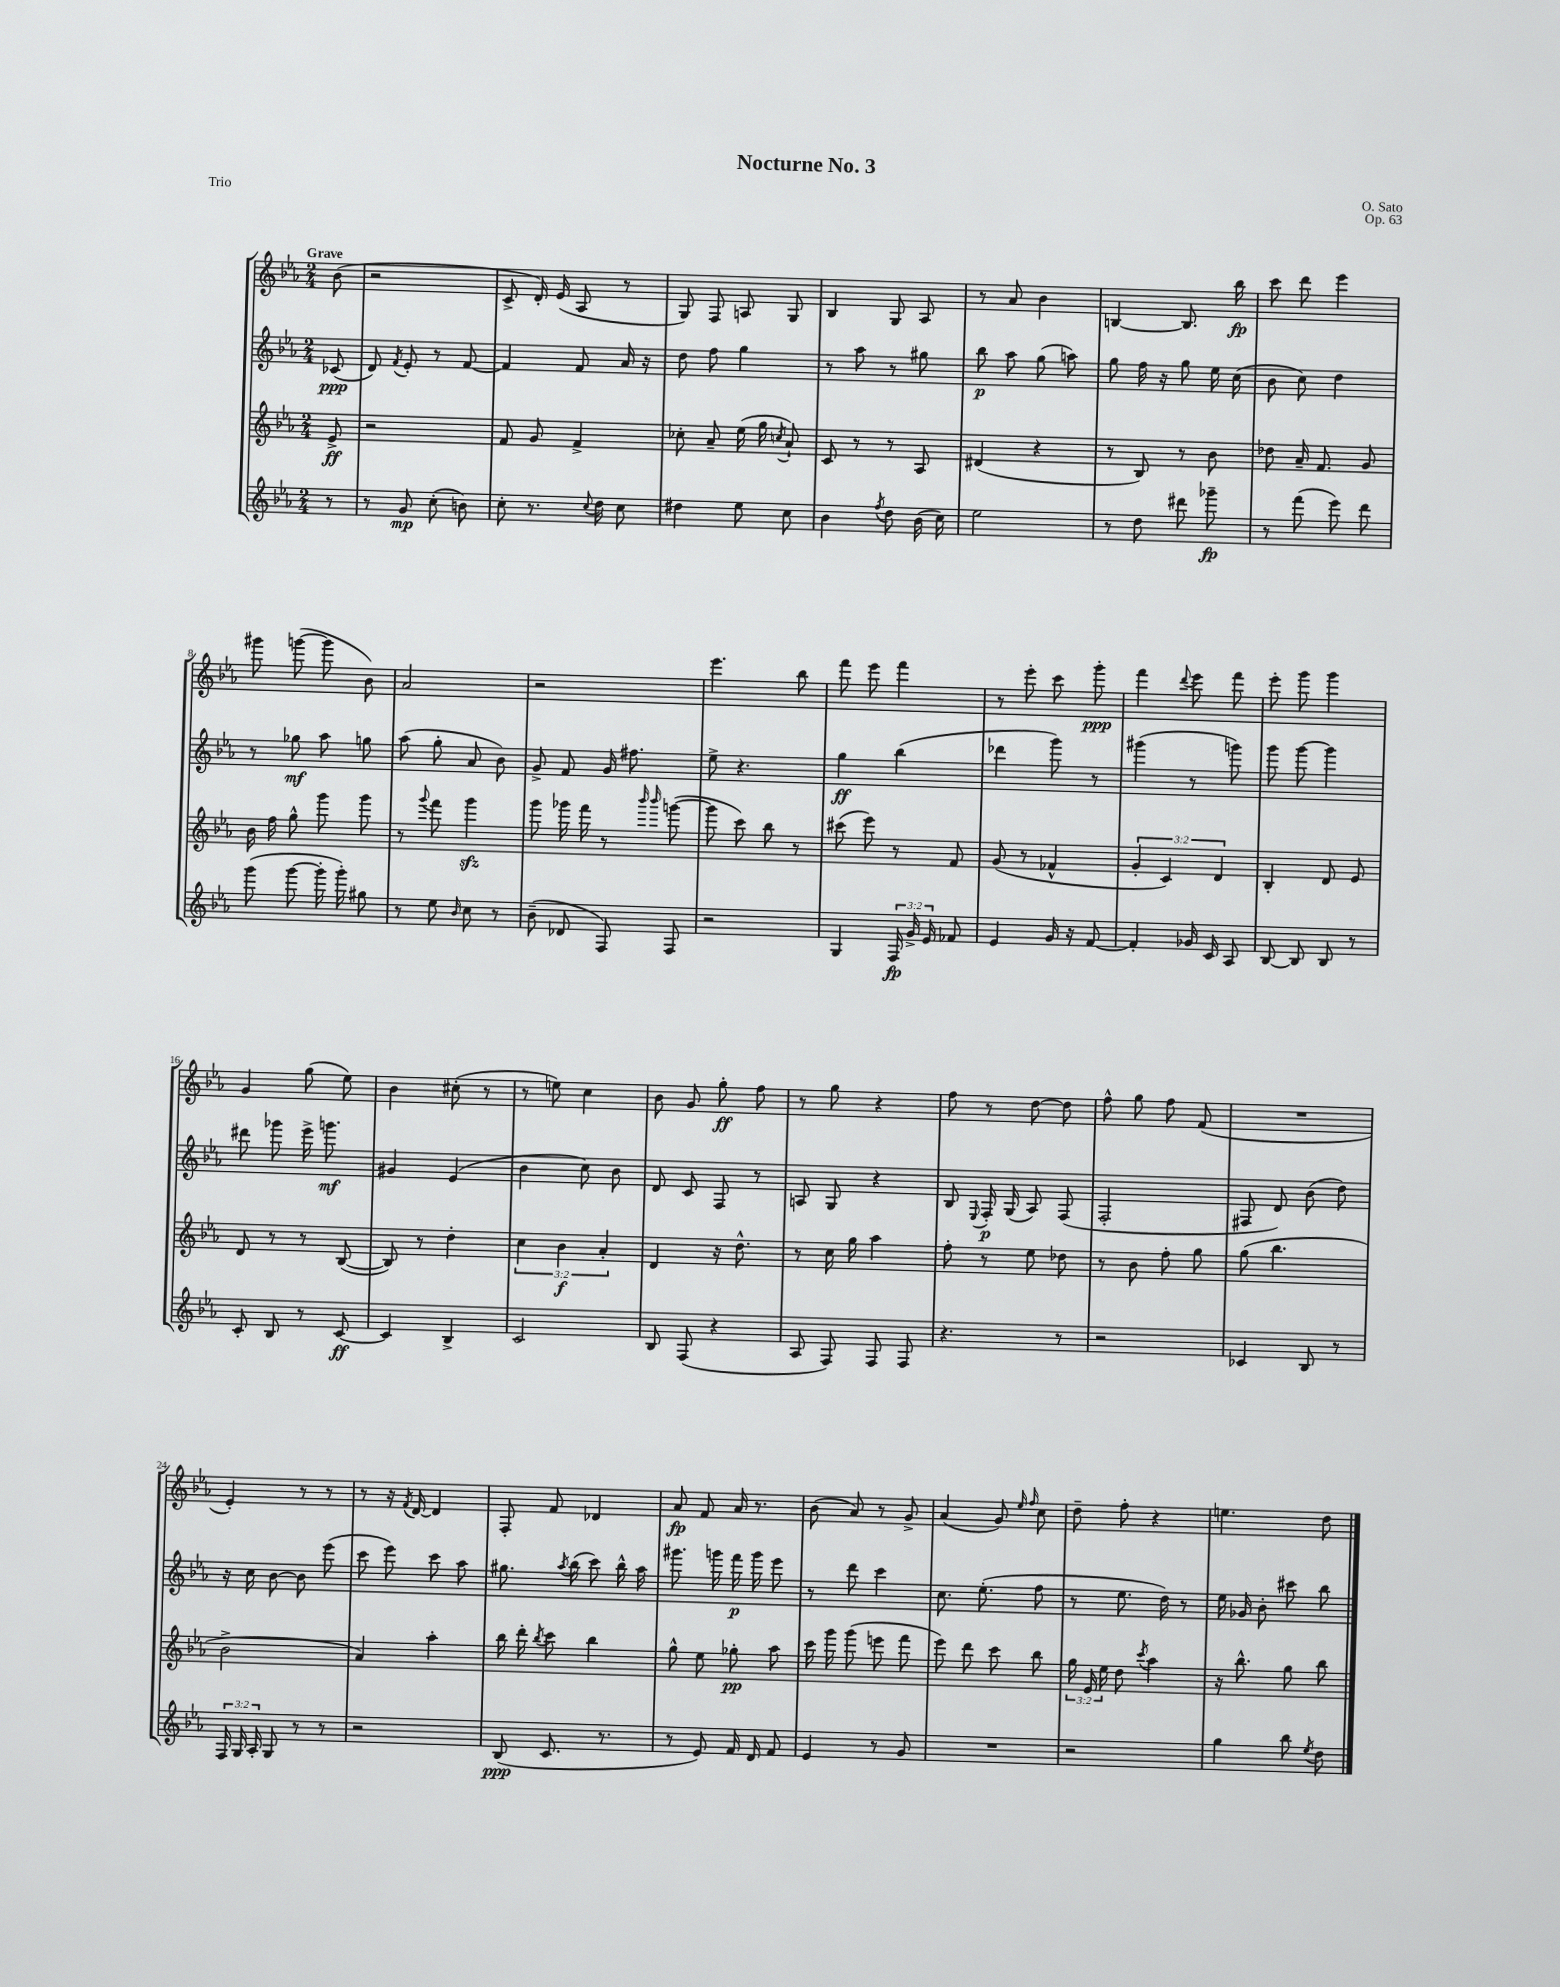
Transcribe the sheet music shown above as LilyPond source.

\header { title = "Nocturne No. 3" composer = "O. Sato" opus = "Op. 63" piece = "Trio" }
<<
\new StaffGroup <<
\new Staff = "s0" {
    \clef treble \key ees \major \numericTimeSignature \time 2/4 \partial 8 \tempo "Grave"
    \autoBeamOff bes'8( |
    r2 |
    c'8-> d'16-.) ees'16( aes8 r8 |
    g8) f8 a8 g8 |
    bes4 g8 aes8 |
    r8 aes'8 bes'4 |
    b4~ b8. bes''16\fp |
    c'''8 d'''8 ees'''4 |
    gis'''8 g'''8~( g'''8 bes'8) |
    aes'2 |
    r2 |
    ees'''4. bes''8 |
    f'''8 ees'''8 f'''4 |
    r8 ees'''8-. c'''8 g'''8-.\ppp |
    f'''4 \appoggiatura { d'''8 } ees'''8 f'''8 |
    ees'''8-. g'''8 g'''4 |
    g'4 g''8( ees''8) |
    bes'4 cis''8-.( r8 |
    r8 e''8) c''4 |
    bes'8 g'8 g''8-.\ff f''8 |
    r8 g''8 r4 |
    f''8 r8 d''8~ d''8 |
    f''8-^ g''8 f''8 f'8( |
    R2 |
    ees'4-.) r8 r8 |
    r8 r16 \acciaccatura { f'8 } d'16~ d'4 |
    f8-. f'8 des'4 |
    aes'8\fp f'8 aes'16 r8. |
    bes'8( aes'8) r8 g'8-> |
    aes'4( g'8) \grace { ees''16 f''16 } c''8 |
    d''8-- f''8-. r4 |
    e''4. d''8 \bar "|." |
}
\new Staff = "s1" {
    \clef treble \key ees \major \numericTimeSignature \time 2/4 \partial 8
    \autoBeamOff ces'8\ppp( |
    d'8) \acciaccatura { f'8 } ees'8-. r8 f'8~ |
    f'4 f'8 aes'16 r16 |
    d''8 f''8 g''4 |
    r8 aes''8 r8 gis''8 |
    bes''8\p aes''8 g''8( a''8) |
    g''8 f''16 r16 g''8 ees''16 c''16( |
    bes'8 c''8) d''4 |
    r8 ges''8\mf aes''8 g''8 |
    aes''8( g''8-. aes'8 bes'8) |
    g'8-> f'8 g'16 fis''8. |
    ees''8-> r4. |
    g''4\ff bes''4( |
    des'''4 g'''8) r8 |
    gis'''4( r8 g'''8) |
    g'''8 g'''8~ g'''4 |
    dis'''8 ges'''8 ees'''16-> g'''8.\mf |
    gis'4 ees'4( |
    bes'4 c''8) bes'8 |
    d'8 c'8 f8 r8 |
    a8 g8 r4 |
    bes8 \appoggiatura { ees8 } f16-.\p g16( aes8) f8( |
    f2-. |
    fis8 d'8) bes'8( d''8) |
    r16 c''16 bes'8~ bes'8 ees'''8( |
    c'''8 ees'''8) c'''8 aes''8 |
    gis''8. \acciaccatura { aes''8 } bes''16( c'''8) bes''16-^ aes''16 |
    gis'''8. g'''16 f'''16\p g'''16 ees'''8 |
    r8 d'''8 c'''4 |
    c''8. ees''8.-.( f''8 |
    r8 ees''8. d''16) r8 |
    ees''16 ges'16 bes'8-. cis'''8 bes''8 \bar "|." |
}
\new Staff = "s2" {
    \clef treble \key ees \major \numericTimeSignature \time 2/4 \override Staff.TupletNumber.text = #tuplet-number::calc-fraction-text \partial 8
    \autoBeamOff ees'8->\ff |
    r2 |
    f'8 g'8 f'4-> |
    ces''8-. aes'8-- ees''16( g''16 \acciaccatura { c''8 } aes'8-!) |
    c'8 r8 r8 aes8 |
    dis'4( r4 |
    r8 bes8) r8 bes'8 |
    des''8 aes'16-- f'8. g'8 |
    bes'16 f''16 g''8-^ g'''8 g'''8 |
    r8 \appoggiatura { g'''8 } f'''8 g'''4\sfz |
    g'''8 ges'''16 f'''16 r8 \grace { bes'''16 bes'''16 } g'''8~( |
    g'''8 c'''8) bes''8 r8 |
    cis'''8( ees'''8) r8 f'8 |
    g'8( r8 fes'4-^ |
    \tuplet 3/2 { g'4-. c'4) d'4 } |
    bes4-. d'8 ees'8 |
    d'8 r8 r8 bes8~( |
    bes8) r8 d''4-. |
    \tuplet 3/2 { c''4 bes'4\f aes'4-. } |
    d'4 r16 d''8.-^ |
    r8 c''16 g''16 aes''4 |
    f''8-. r8 ees''8 des''8 |
    r8 bes'8 f''8-. g''8 |
    g''8( bes''4. |
    bes'2-> |
    aes'4) aes''4-. |
    bes''16 d'''16-. \acciaccatura { bes''8 } c'''8 bes''4 |
    g''8-^ ees''8 ges''8-.\pp aes''8 |
    c'''16 g'''16 g'''8( e'''8 f'''8 |
    ees'''8) d'''8 c'''8 bes''8 |
    \tuplet 3/2 { g''16 ees'16 ees''16 } d''8 \acciaccatura { c'''8 } aes''4 |
    r16 bes''8.-^ g''8 bes''8 \bar "|." |
}
\new Staff = "s3" {
    \clef treble \key ees \major \numericTimeSignature \time 2/4 \override Staff.TupletNumber.text = #tuplet-number::calc-fraction-text \partial 8
    \autoBeamOff r8 |
    r8 g'8\mp c''8-.( b'8) |
    c''8-. r8. \appoggiatura { c''8 } d''16 c''8 |
    dis''4 ees''8 c''8 |
    bes'4 \acciaccatura { f''8 } d''8 bes'16( c''16) |
    ees''2 |
    r8 d''8 dis'''8 ges'''8--\fp |
    r8 f'''8( ees'''8) d'''8 |
    g'''8( g'''8~ g'''16-. g'''16-.) gis''8 |
    r8 ees''8 \grace { bes'16 } c''8 r8 |
    bes'8--( des'8 f8) f8 |
    r2 |
    g4 \tuplet 3/2 { f16\fp g'16-> ees'16 } fes'8 |
    ees'4 g'16 r16 f'8~ |
    f'4-. ges'16 c'16 aes8 |
    bes8~ bes8 bes8 r8 |
    c'8-. bes8 r8 c'8~\ff |
    c'4 bes4-> |
    c'2 |
    bes8 f8( r4 |
    aes8 f8) f8 f8 |
    r4. r8 |
    r2 |
    ces'4 bes8 r8 |
    \tuplet 3/2 { f16 g16 aes16-. } g8 r8 r8 |
    r2 |
    bes8\ppp( c'8. r8. |
    r8 ees'8) f'16 d'16 f'8 |
    ees'4 r8 g'8 |
    R2 |
    r2 |
    g''4 bes''8 \acciaccatura { ees''8 } d''8 \bar "|." |
}
>>
>>
